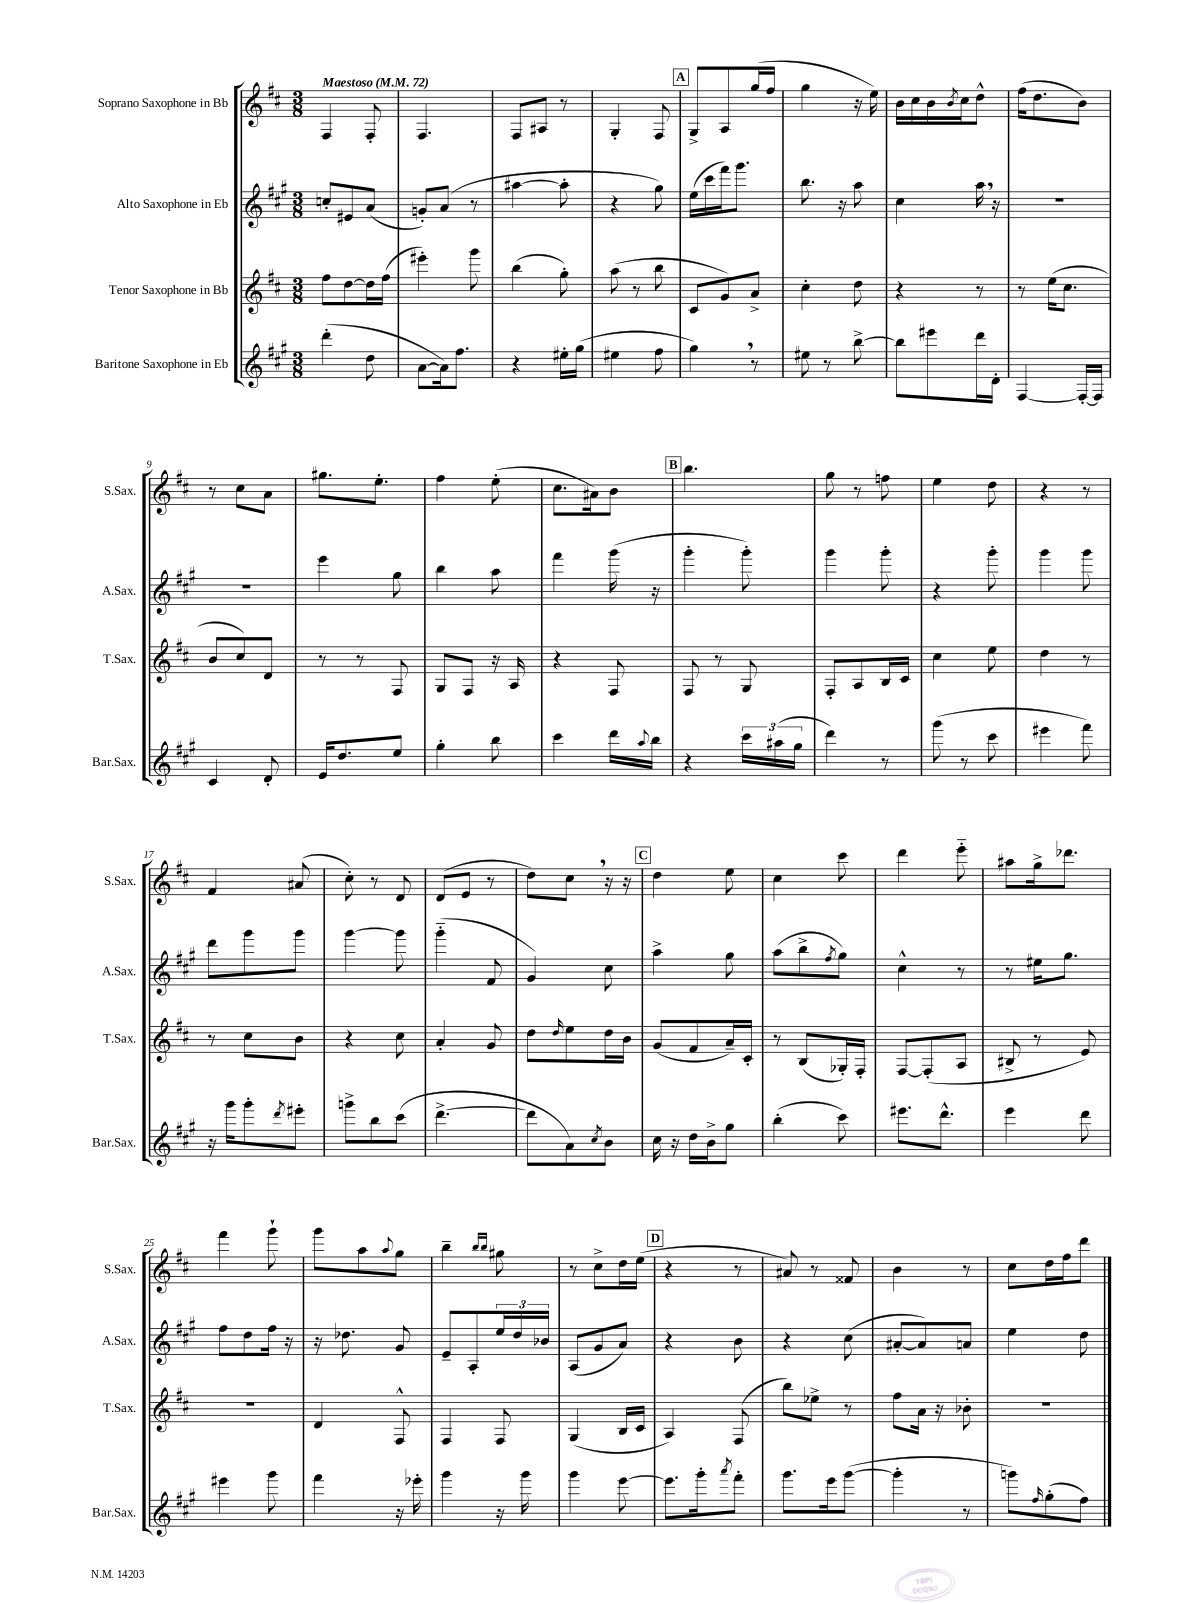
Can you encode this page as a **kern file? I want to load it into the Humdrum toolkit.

**kern	**kern	**kern	**kern
*part4	*part3	*part2	*part1
*staff4	*staff3	*staff2	*staff1
*I"Baritone Saxophone in Eb	*I"Tenor Saxophone in Bb	*I"Alto Saxophone in Eb	*I"Soprano Saxophone in Bb
*I'Bar.Sax.	*I'T.Sax.	*I'A.Sax.	*I'S.Sax.
*clefG2	*clefG2	*clefG2	*clefG2
*k[f#c#g#]	*k[f#c#]	*k[f#c#g#]	*k[f#c#]
*M3/8	*M3/8	*M3/8	*M3/8
*MM72	*MM72	*MM72	*MM72
=1	=1	=1	=1
!	!	!	!LO:TX:a:B:t=Maestoso
(4ddd'\	8ff#\L	8ccn'/L	4F#/
.	[8dd\	8e#X/	.
8dd\	16dd\L]	(8a/J	8F#'/
.	(16ff#\JJ	.	.
=2	=2	=2	=2
[8a\L	4eee#X'\)	8gn'/L)	4.F#/
16a\k])	.	(8a/J	.
8.ff#\J	.	.	.
.	8ggg\	8r	.
=3	=3	=3	=3
4r	(4bb\	[4aa#X\	8F#/L
.	.	.	8A#X/J
16ee#X'\LL	8gg'\)	8aa#'\]	8r
(16gg#\JJ	.	.	.
=4	=4	=4	=4
4ee#X\	(8aa\	4r	4G'/
.	8r	.	.
8ff#\	8bb\	8gg#\)	8F#/
!!LO:REH:place=s1:t=A
=5	=5	=5	=5
4gg#,\)	8c#/L	(16ee\LL	8G^/L
.	.	16ccc#\	.
.	8g/)	16fff#\J)	8A/
.	.	8.ggg#\J	.
8r	8a^/J	.	(16gg/L
.	.	.	16ff#/JJ
=6	=6	=6	=6
8ee#X\	4cc#'\	8.bb\	4gg\
8r	.	.	.
.	.	16r	.
[8bb^\	8dd\	8aa\	16r
.	.	.	16ee\)
=7	=7	=7	=7
8bb\L]	4r	4cc#\	16b\LL
.	.	.	16cc#\
8eee#X\	.	.	16b\
.	.	.	8qb/
.	.	.	16cc#\J
16ddd\L	8r	16aa,\	8dd^^\J
16d'\JJ	.	16r	.
=8	=8	=8	=8
[4F#/	8r	4.r	(16ff#\KL
.	.	.	8.dd\
.	(16ee\KL	.	.
.	8.cc#\J	.	.
16F#'/LL_	.	.	8b\J)
16F#/JJ]	.	.	.
!!LO:LB:g=z
=9	=9	=9	=9
4c#/	8b/L	4.r	8r
.	8cc#/)	.	8cc#\L
8d'/	8d/J	.	8a\J
=10	=10	=10	=10
16e/KL	8r	4eee\	8.gg#X\L
8.dd/	.	.	.
.	8r	.	.
.	.	.	8.ee'\J
8ee/J	8F#/	8gg#\	.
=11	=11	=11	=11
4gg#'\	8G/L	4bb\	4ff#\
.	8F#/J	.	.
8bb\	16r	8aa\	(8ee'\
.	16A/	.	.
=12	=12	=12	=12
4ccc#\	4r	4fff#\	8.cc#\L
.	.	.	16a#X\k)
16ddd\LL	8F#/	(16ggg#\	8b\J
8qqaa/	.	.	.
16bb\JJ	.	16r	.
!!LO:REH:place=s1:t=B
=13	=13	=13	=13
4r	8F#/	4ggg#'\	4.bb\
.	8r	.	.
24ccc#\LL	8G/	8ggg#'\)	.
(24aa#X\	.	.	.
24gg#\JJ	.	.	.
=14	=14	=14	=14
4ddd\)	8F#'/L	4ggg#\	8gg\
.	8A/	.	8r
8r	16B/L	8ggg#'\	8ffn\
.	16c#/JJ	.	.
=15	=15	=15	=15
(8ggg#\	4cc#\	4r	4ee\
8r	.	.	.
8ccc#\	8ee\	8ggg#'\	8dd\
=16	=16	=16	=16
4eee#X\	4dd\	4ggg#\	4r
8fff#\)	8r	8ggg#\	8r
!!LO:LB:g=z
=17	=17	=17	=17
16r	8r	8ddd\L	4f#/
16ggg#\KL	.	.	.
8ggg#'\	8cc#\L	8ggg#\	.
8qddd/	.	.	.
8eee#X'\J	8b\J	8ggg#\J	(8a#X/
=18	=18	=18	=18
8gggn^\L	4r	[4ggg#\	8cc#'\)
8bb\	.	.	8r
(8ccc#\J	8cc#\	8ggg#\]	8d/
=19	=19	=19	=19
[4.ddd^\	4a'/	(4ggg#\	(8d/L
.	.	.	8e/J
.	8g/	8f#/	8r
=20	=20	=20	=20
8ddd\L]	8dd\L	4g#/)	8dd\L)
.	16qqdd/	.	.
8a\)	8ee\	.	8cc#,\J
8qcc#/	.	.	.
8b\J	16dd\L	8cc#\	16r
.	16b\JJ	.	16r
!!LO:REH:place=s1:t=C
=21	=21	=21	=21
16cc#\	(8g/L	4aa^\	4dd\
16r	.	.	.
16dd\LL	8f#/	.	.
16b^\J	.	.	.
8gg#\J	16a~/L)	8gg#\	8ee\
.	16c#'/JJ	.	.
=22	=22	=22	=22
(4bb'\	8r	(8aa\L	4cc#\
.	(8B/L	8bb^\	.
.	.	8qff#/	.
8ccc#\)	16G-X'/L)	8gg#\J)	8ccc#\
.	16F#'/JJ	.	.
=23	=23	=23	=23
8.eee#X\L	[8F#/L	4cc#^^\	4ddd\
.	(8F#'/]	.	.
8.ddd^^\J	.	.	.
.	8A/J	8r	8eee\
=24	=24	=24	=24
4eee\	8B#X^/	8r	8aa#X\L
.	8r	16ee#X\KL	16gg^\k
.	.	8.gg#\J	8.ddd-X\J
8ddd\	8e/)	.	.
!!LO:LB:g=z
=25	=25	=25	=25
4eee#X\	4.r	8ff#\L	4fff#\
.	.	8dd\	.
8ggg#\	.	16ff#\Jk	8ggg`\
.	.	16r	.
=26	=26	=26	=26
4fff#\	4d/	16r	8ggg\L
.	.	8.dd-X\	.
.	.	.	8aa\
.	.	.	8qqaa/
16r	8F#^^/	8g#/	8gg\J
16eee-X'\	.	.	.
=27	=27	=27	=27
4ggg#\	4F#/	8e~/L	4bb~\
.	.	8A'/	.
.	.	.	16qqbb/LL
.	.	.	16qqbb/JJ
16r	8F#/	24ee/L	8gg#X\
.	.	24dd/	.
16ggg#\	.	.	.
.	.	24b-X/JJ	.
=28	=28	=28	=28
4ggg#\	(4G/	(8A/L	8r
.	.	8g#/	8cc#^\L
[8eee\	16B/LL	8a/J)	16dd\L
.	16c#/JJ	.	(16ee\JJ
!!LO:REH:place=s1:t=D
=29	=29	=29	=29
8.eee\L]	4A/)	4r	4r
16ggg#'\k	.	.	.
8qaaa/	.	.	.
8fff#'\J	(8F#/	8b\	8r
=30	=30	=30	=30
8.ggg#\L	8bb\L)	4r	8a#X/)
.	8ee-X^\J	.	8r
16eee\k	.	.	.
([8ggg#\J	8r	(8cc#\	8f##X/
=31	=31	=31	=31
4ggg#'\]	8ff#\L	[8a#X'/L	4b\
.	16a\Jk	8a#/])	.
.	16r	.	.
8r	8b-X'\	8an/J	8r
=32	=32	=32	=32
8gggn\L)	4.r	4ee\	8cc#\L
16qqff#/	.	.	.
(8gg#'\	.	.	16dd\L
.	.	.	16ff#\J
8ff#\J)	.	8dd\	8ddd\J
==	==	==	==
*-	*-	*-	*-
